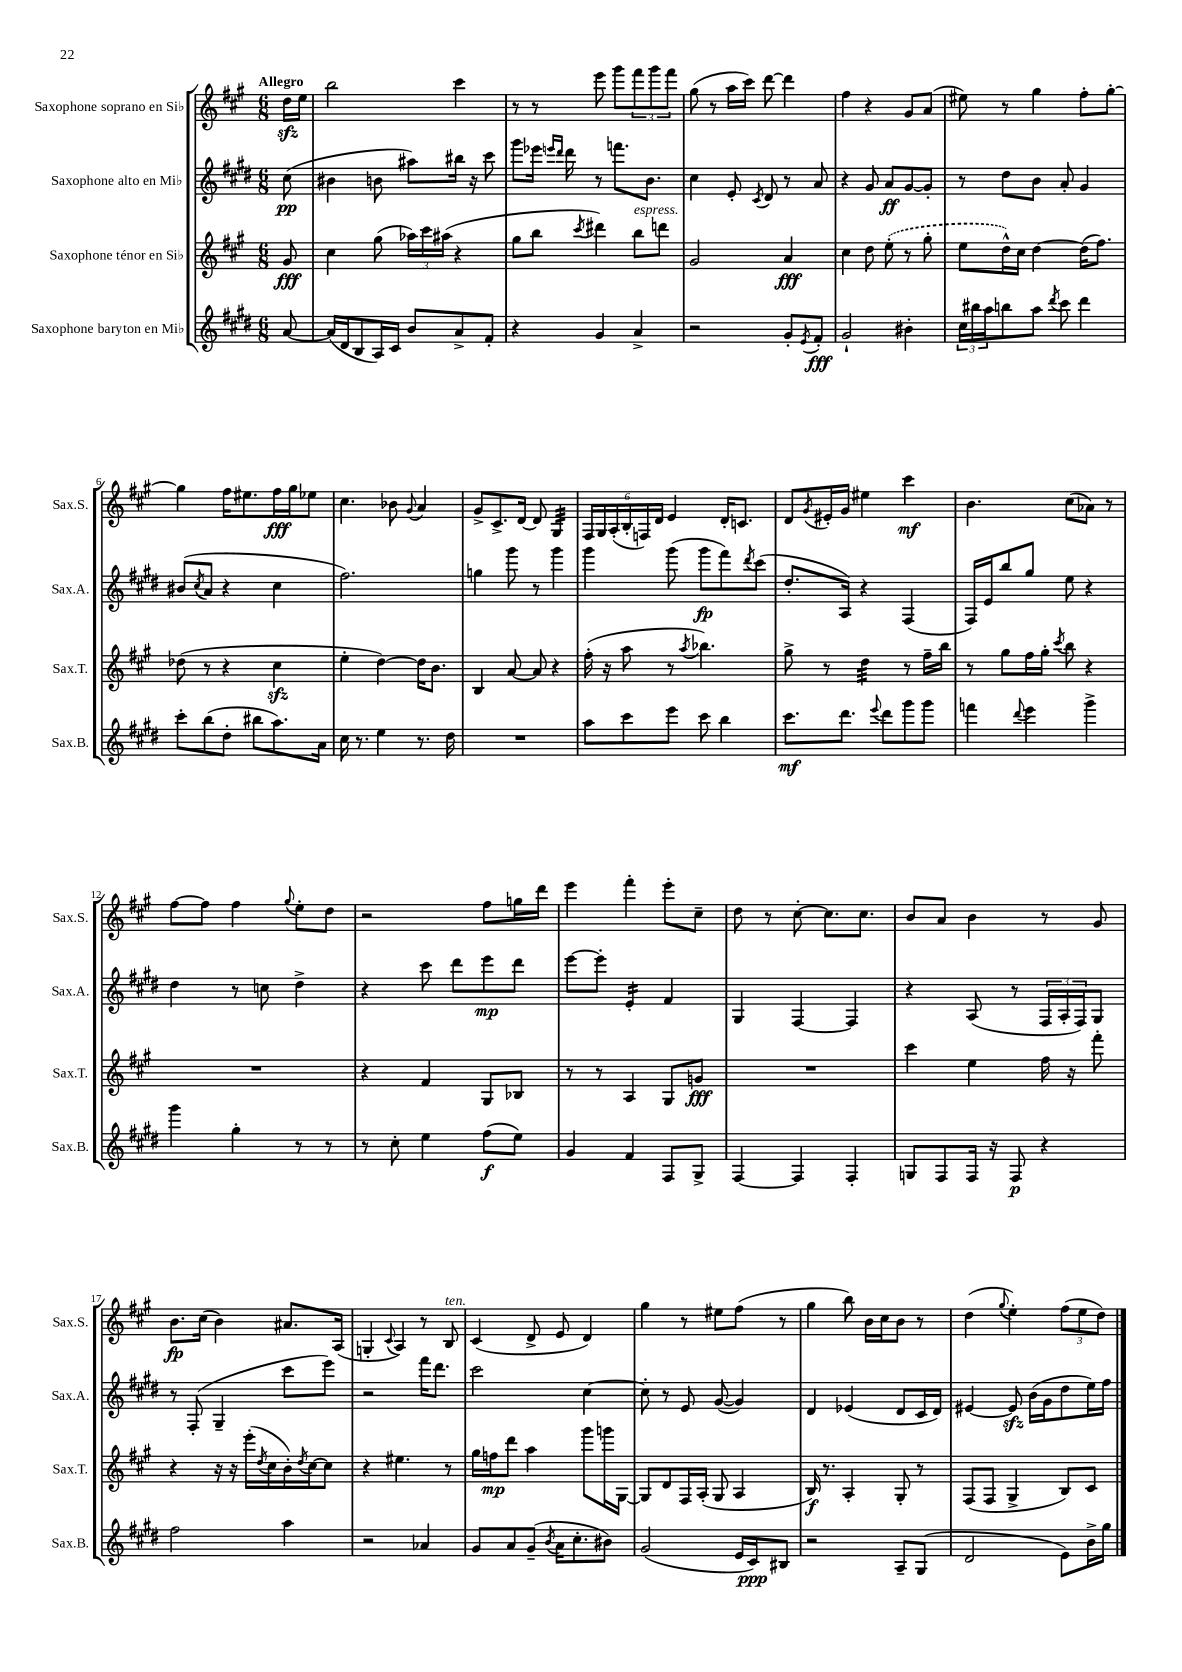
<<
\new StaffGroup <<
\new Staff = "s0" \with { instrumentName = "Saxophone soprano en Sib" shortInstrumentName = "Sax.S." } {
    \clef treble \key a \major \numericTimeSignature \time 6/8 \partial 8 \tempo "Allegro"
    d''16\sfz e''16 |
    b''2 cis'''4 |
    r8 r8 e'''8 gis'''8 \tuplet 3/2 { fis'''8 gis'''8 fis'''8 } |
    gis''8( r8 a''16 cis'''16) d'''8~ d'''4 |
    fis''4 r4 gis'8 a'8( |
    eis''8) r8 gis''4 fis''8-. gis''8~-. |
    gis''4 fis''16 eis''8. fis''16\fff gis''16 ees''8 |
    cis''4. bes'8 \appoggiatura { gis'8 } a'4 |
    gis'8-> cis'8.-> d'16~ d'8 gis4:32 |
    \tuplet 6/4 { fis16 gis16 a16-.( b16-. f16) d'16 } e'4 d'16-. c'8. |
    d'8 \acciaccatura { gis'8 } eis'16-. gis'16 eis''4 cis'''4\mf |
    b'4. cis''8( aes'8) r8 |
    fis''8~ fis''8 fis''4 \appoggiatura { gis''8 } e''8-. d''8 |
    r2 fis''8 g''16 d'''16 |
    e'''4 fis'''4-. e'''8-. cis''8-- |
    d''8 r8 cis''8~-. cis''8. cis''8. |
    b'8 a'8 b'4 r8 gis'8 |
    b'8.\fp cis''16( b'4) ais'8. a16( |
    g4-. \appoggiatura { cis'8 } a4) r8 b8^\markup { \italic "ten." } |
    cis'4( d'8-> e'8 d'4) |
    gis''4 r8 eis''8 fis''8( r8 |
    gis''4 b''8) b'16 cis''16 b'8 r8 |
    d''4( \appoggiatura { gis''8 } e''4-.) \tuplet 3/2 { fis''8( e''8 d''8) } \bar "|." |
}
\new Staff = "s1" \with { instrumentName = "Saxophone alto en Mib" shortInstrumentName = "Sax.A." } {
    \clef treble \key e \major \numericTimeSignature \time 6/8 \partial 8
    cis''8\pp( |
    bis'4 b'8 ais''8) bis''16 r16 cis'''8 |
    gis'''8 ees'''16 \grace { e'''16 dis'''16 } dis'''16 r8 f'''8. b'8. |
    cis''4 e'8-. \acciaccatura { cis'8 } dis'8 r8 a'8 |
    r4 gis'8 a'8\ff gis'8~ gis'8-. |
    r8 dis''8 b'8 a'8-. gis'4 |
    bis'8( \acciaccatura { cis''8 } a'8 r4 cis''4 |
    fis''2.) |
    g''4 gis'''8 r8 gis'''4 |
    gis'''4 gis'''8( gis'''8\fp fis'''8) \acciaccatura { dis'''8 } cis'''8( |
    dis''8.-. a16) r4 fis4( |
    fis16) e'16 b''8 gis''8 e''8 r4 |
    dis''4 r8 c''8 dis''4-> |
    r4 cis'''8 dis'''8 e'''8\mp dis'''8 |
    e'''8~ e'''8-. e'4:16-. fis'4 |
    gis4 fis4~ fis4 |
    r4 a8( r8 \tuplet 3/2 { fis16 a16-. fis16) } gis8 |
    r8 fis8-.( gis4-- cis'''8 e'''8) |
    r2 fis'''16 dis'''8. |
    cis'''2 cis''4~ |
    cis''8-. r8 e'8 gis'8~( gis'4) |
    dis'4 ees'4( dis'8 cis'16 dis'16) |
    eis'4~ eis'8\sfz b'16( gis'16 dis''8 e''16) fis''16 \bar "|." |
}
\new Staff = "s2" \with { instrumentName = "Saxophone ténor en Sib" shortInstrumentName = "Sax.T." } {
    \clef treble \key a \major \numericTimeSignature \time 6/8 \partial 8
    gis'8\fff |
    cis''4 gis''8( \tuplet 3/2 { aes''16) cis'''16 ais''16( } r4 |
    gis''8 b''8 \acciaccatura { cis'''8 } dis'''4) b''8^\markup { \italic "espress." } d'''8 |
    gis'2 a'4\fff |
    cis''4 d''8 \once \slurDashed e''8-.( r8 gis''8-. |
    e''8 d''16-^) cis''16 d''4~ d''16( fis''8.) |
    des''8( r8 r4 cis''4\sfz |
    e''4-. d''4~) d''16 b'8. |
    b4 a'8~ a'8 r4 |
    fis''16-.( r16 a''8 r8 \acciaccatura { a''8 } bes''4.) |
    gis''8-> r8 d''4:32 r8 fis''16-- b''16 |
    r8 gis''8 fis''16 gis''16-. \acciaccatura { cis'''8 } b''8 r4 |
    R2. |
    r4 fis'4 gis8 bes8 |
    r8 r8 a4 gis8 g'8\fff |
    R2. |
    cis'''4 e''4 fis''16 r16 fis'''8-. |
    r4 r16 r16 e'''16-.( \acciaccatura { d''8 } cis''16 b'16-.) \acciaccatura { d''8 } cis''16~ cis''8 |
    r4 eis''4. r8 |
    gis''16 f''16\mp d'''8 a''4 gis'''8 g'''16 gis16~ |
    gis8 d'8 fis16 a16-.( gis8 a4 |
    b16\f) r8. a4-. gis8-. r8 |
    fis8( fis8 gis4-> b8) cis'8 \bar "|." |
}
\new Staff = "s3" \with { instrumentName = "Saxophone baryton en Mib" shortInstrumentName = "Sax.B." } {
    \clef treble \key e \major \numericTimeSignature \time 6/8 \partial 8
    a'8~ |
    a'16( dis'16 b8 a16) cis'16 b'8 a'8-> fis'8-. |
    r4 gis'4 a'4-> |
    r2 gis'8-. \acciaccatura { e'8 } fis'8-.\fff |
    gis'2-! bis'4-. |
    \tuplet 3/2 { cis''16 bis''16 a''16 } b''8 a''8 \acciaccatura { dis'''8 } cis'''8 dis'''4 |
    cis'''8-. b''8( dis''8-. bis''8 a''8.) a'16 |
    cis''16 r8. e''4 r8. dis''16 |
    R2. |
    a''8 cis'''8 e'''8 cis'''8 b''4 |
    cis'''8.\mf dis'''8. \appoggiatura { e'''8 } dis'''8 gis'''8 gis'''8 |
    f'''4 \appoggiatura { dis'''8 } e'''4 gis'''4-> |
    gis'''4 gis''4-. r8 r8 |
    r8 cis''8-. e''4 fis''8\f( e''8) |
    gis'4 fis'4 fis8 gis8-> |
    fis4~ fis4 fis4-. |
    g8 fis8 fis16 r16 fis8\p r4 |
    fis''2 a''4 |
    r2 aes'4 |
    gis'8 a'8 gis'8--( \acciaccatura { b'8 } a'16 cis''8.-. bis'8) |
    gis'2( e'16 cis'16\ppp) bis8 |
    r2 a8-- gis8( |
    dis'2 e'8) b'16-> gis''16 \bar "|." |
}
>>
>>
